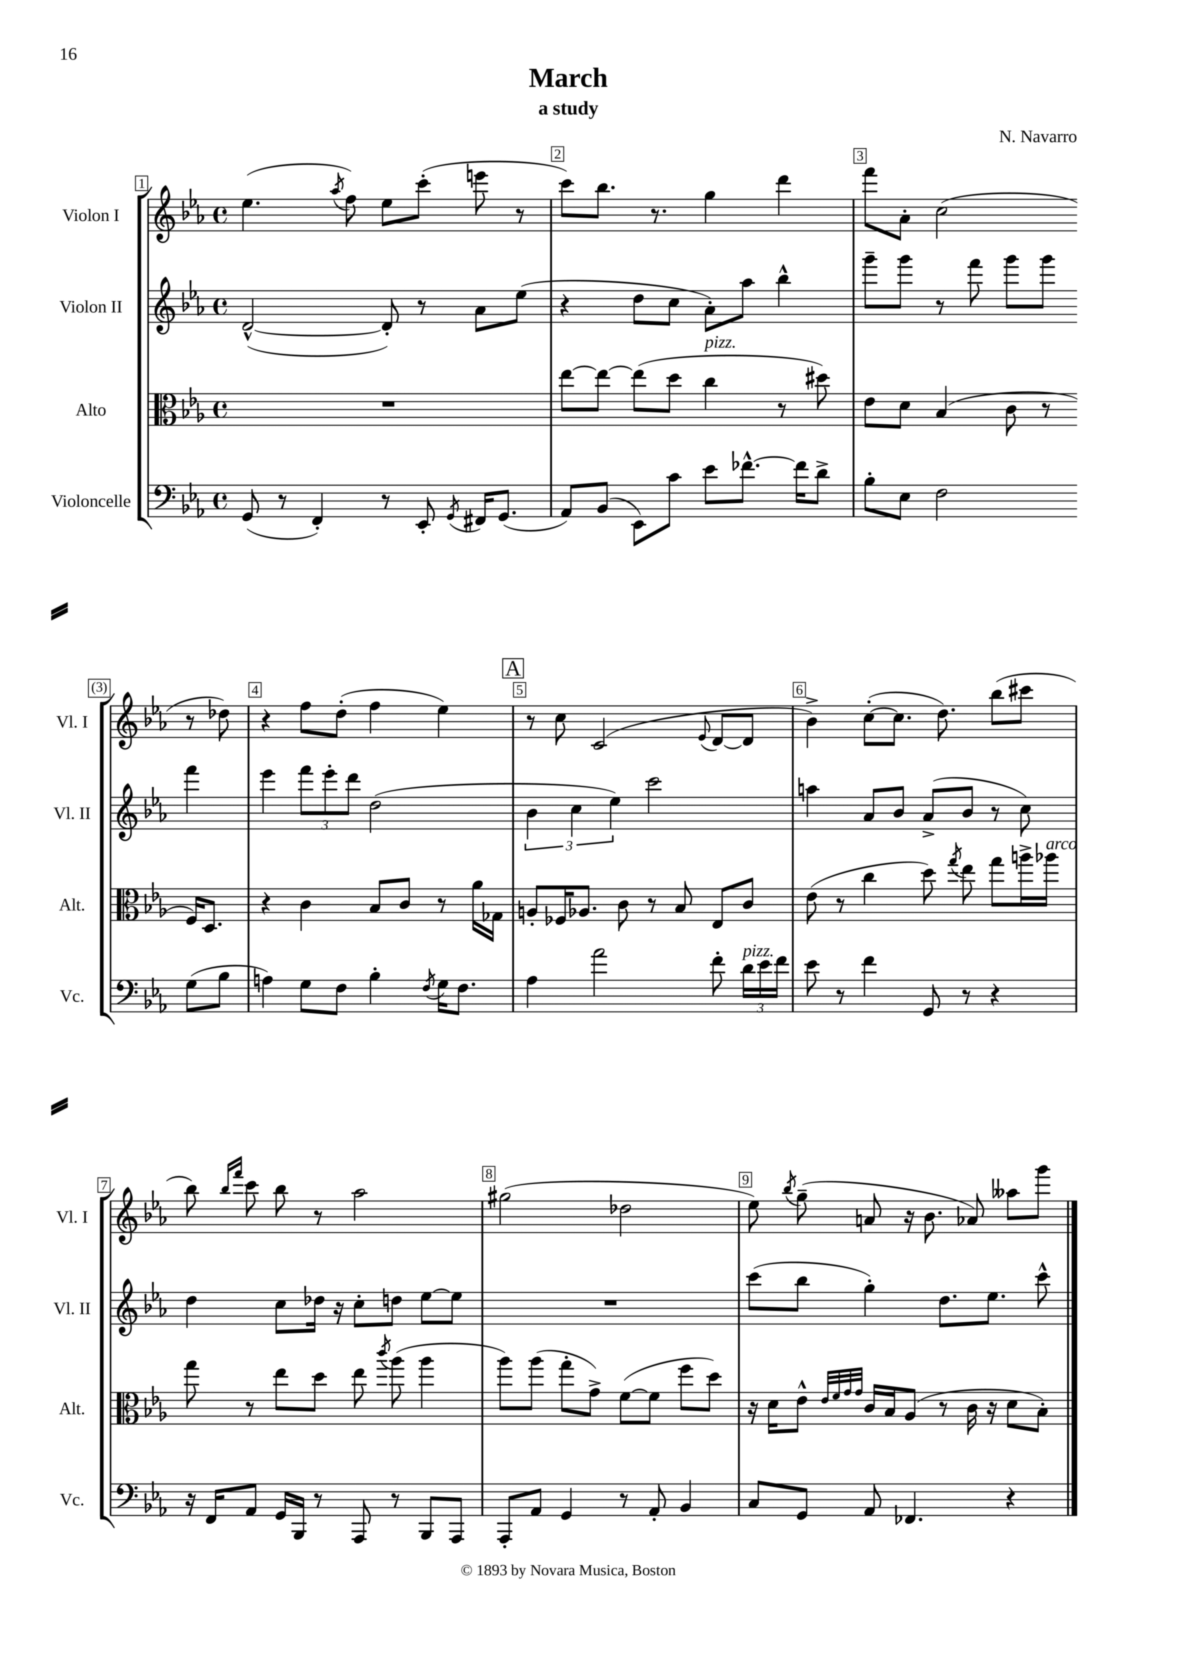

**kern	**kern	**kern	**kern
*part4	*part3	*part2	*part1
*staff4	*staff3	*staff2	*staff1
*I"Violoncelle	*I"Alto	*I"Violon II	*I"Violon I
*I'Vc.	*I'Alt.	*I'Vl. II	*I'Vl. I
*clefF4	*clefC3	*clefG2	*clefG2
*k[b-e-a-]	*k[b-e-a-]	*k[b-e-a-]	*k[b-e-a-]
*M4/4	*M4/4	*M4/4	*M4/4
*met(c)	*met(c)	*met(c)	*met(c)
=1	=1	=1	=1
(8GG/	1r	([2d^^/	(4.ee-\
8r	.	.	.
4FF'/)	.	.	.
.	.	.	8qaa-/
.	.	.	8ff\)
8r	.	8d'/])	8ee-\L
8EE-'/	.	8r	(8ccc'\J
8qGG/	.	.	.
16FF#X/KL	.	8a-\L	8eeen\
(8.GG/J	.	.	.
.	.	(8ee-\J	8r
=2	=2	=2	=2
8AA-/L)	[8ee-\L	4r	8ccc\L)
(8BB-/J	8ee-\J_	.	8.bb-\J
8EE-\L)	(8ee-\L]	8dd\L	.
.	.	.	8.r
8c\J	8dd\J	8cc\J	.
!	!LO:TX:a:i:t=pizz.	!	!
8e-\L	4cc\	8a-'\L)	4gg\
[8.f-X^^\J	.	8aa-\J	.
.	8r	4bb-^^\	4ddd\
16f-\KL]	.	.	.
8d^\J	8dd#X\)	.	.
=3	=3	=3	=3
8B-'\L	8e-\L	8ggg~\L	8fff\L
8E-\J	8d\J	8ggg\J	8a-'\J
2F\	(4B-/	8r	(2cc\
.	.	8fff\	.
.	8c\	8ggg\L	.
.	8r	8ggg\J	.
(8G\L	16F/KL)	4fff\	8r
.	8.D/J	.	.
8B-\J	.	.	8dd-X\)
!!LO:LB:g=z
=4	=4	=4	=4
4An\)	4r	4eee-\	4r
8G\L	4c\	12fff\L	8ff\L
.	.	12eee-'\	.
8F\J	.	.	(8dd'\J
.	.	12ddd\J	.
4B-'\	8B-/L	(2dd\	4ff\
.	8c/J	.	.
8qF/	.	.	.
16G\KL	8r	.	4ee-\)
8.F\J	.	.	.
.	16a-\LL	.	.
.	16G-X\JJ	.	.
!!LO:REH:place=s1:t=A
=5	=5	=5	=5
4A-\	8An'/L	6b-\	8r
.	16F-X/K	.	8cc\
.	.	6cc\	.
.	8.A-X/J	.	.
2a-\	.	.	(2c/
.	.	6ee-\)	.
.	8c\	.	.
.	8r	2ccc\	.
.	8B-/	.	.
.	.	.	8qqe-/
8f'\	8E-/L	.	[8d/L
!LO:TX:a:i:t=pizz.	!	!	!
24d\LL	8c/J	.	8d/J]
24e-\	.	.	.
24f\JJ	.	.	.
=6	=6	=6	=6
8e-\	(8e-\	4aan\	4b-^\)
8r	8r	.	.
4f\	4cc\	8a-/L	([8cc'\L
.	.	8b-/J	8.cc\J]
8GG/	8dd\)	(8a-^/L	.
.	.	.	8.dd\)
.	8qgg/	.	.
8r	8ee-\	8b-/J	.
4r	8gg\L	8r	(8bb-\L
.	16aan^\L	8cc\)	8ccc#X\J
!	!LO:TX:a:i:t=arco	!	!
.	16aa-X\JJ	.	.
!!LO:LB:g=z
=7	=7	=7	=7
16r	8gg\	4dd\	8bb-\)
16FF/KL	.	.	.
.	.	.	16qqbb-/LL
.	.	.	16qqfff/JJ
8AA-/J	8r	.	8ccc\
16GG/LL	8ee-\L	8cc\L	8bb-\
16BBB-/JJ	.	.	.
8r	8dd\J	16dd-X\Jk	8r
.	.	16r	.
8AAA-/	8ee-\	8cc'\L	2aa-\
.	8qccc/	.	.
8r	(8aa-\	8ddn\J	.
8BBB-/L	4aa-\	[8ee-\L	.
8AAA-/J	.	8ee-\J]	.
=8	=8	=8	=8
8AAA-'/L	8aa-\L)	1r	(2gg#X\
8AA-/J	(8aa-\J	.	.
4GG/	8gg'\L	.	.
.	8g^\J)	.	.
8r	([8f\L	.	2dd-X\
8AA-'/	8f\J]	.	.
4BB-/	8ff\L	.	.
.	8dd\J)	.	.
=9	=9	=9	=9
8C/L	16r	(8ccc\L	8ee-\)
.	16d\KL	.	.
.	.	.	8qbb-/
8GG/J	8e-^^\J	8bb-\J	(8gg~\
.	32qqe-/LLL	.	.
.	32qqf/	.	.
.	32qqg/	.	.
.	32qqg/JJJ	.	.
8AA-/	16c/LL	4gg'\)	8an/
.	16B-/J	.	.
4.FF-X/	(8A-/J	.	16r
.	.	.	8.b-\
.	8r	8.dd\L	.
.	16c\	.	8a-X/)
.	16r	8.ee-\J	.
4r	8d\L	.	8aa--X\L
.	8B-'\J)	8ccc^^\	8ggg\J
==	==	==	==
*-	*-	*-	*-
